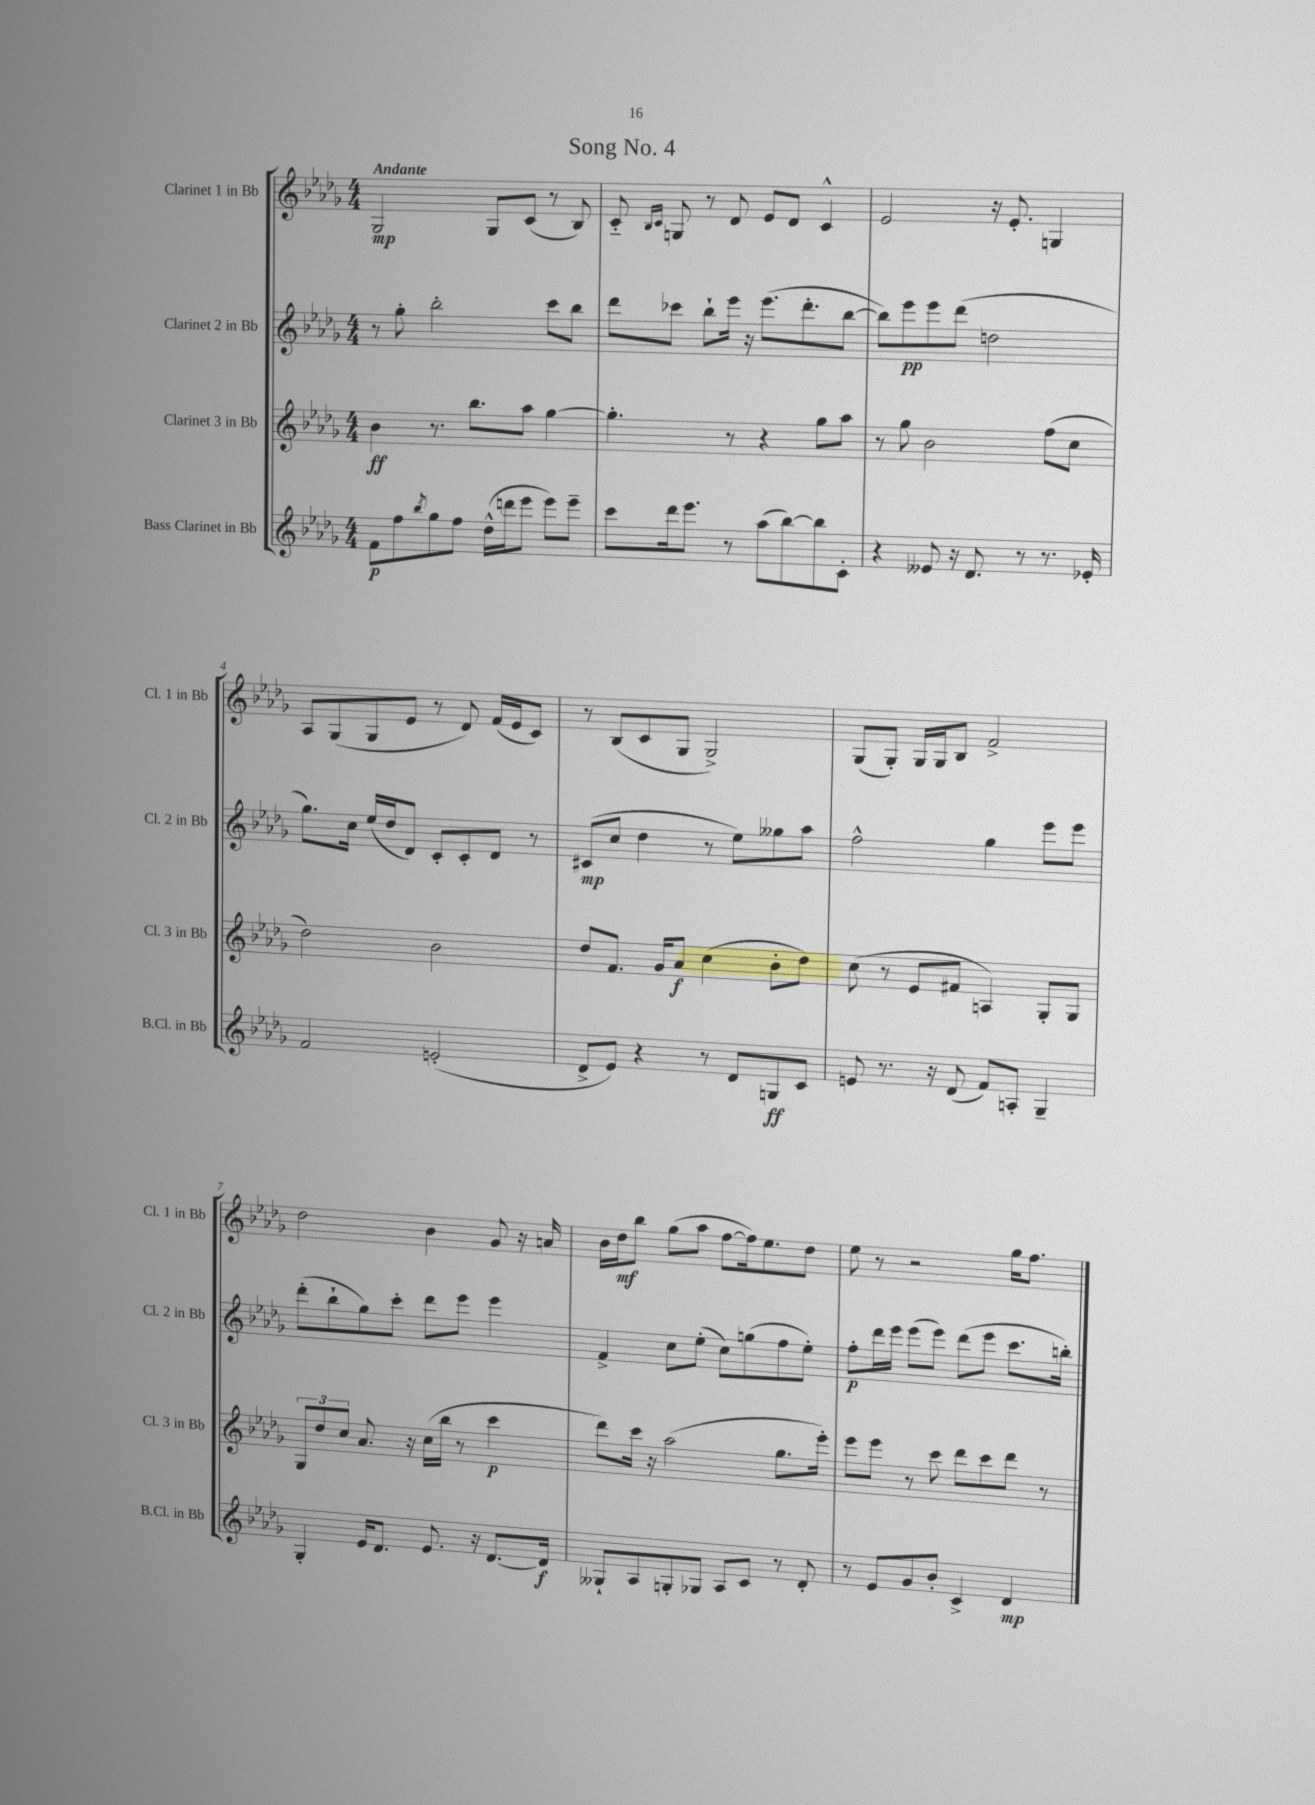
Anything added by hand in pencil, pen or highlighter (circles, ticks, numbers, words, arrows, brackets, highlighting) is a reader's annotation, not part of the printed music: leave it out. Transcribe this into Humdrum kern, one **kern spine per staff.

**kern	**dynam	**kern	**dynam	**kern	**dynam	**kern	**dynam
*part4	*part4	*part3	*part3	*part2	*part2	*part1	*part1
*staff4	*staff4	*staff3	*staff3	*staff2	*staff2	*staff1	*staff1
*I"Bass Clarinet in Bb	*	*I"Clarinet 3 in Bb	*	*I"Clarinet 2 in Bb	*	*I"Clarinet 1 in Bb	*
*I'B.Cl. in Bb	*	*I'Cl. 3 in Bb	*	*I'Cl. 2 in Bb	*	*I'Cl. 1 in Bb	*
*clefG2	*	*clefG2	*	*clefG2	*	*clefG2	*
*k[b-e-a-d-g-]	*	*k[b-e-a-d-g-]	*	*k[b-e-a-d-g-]	*	*k[b-e-a-d-g-]	*
*M4/4	*	*M4/4	*	*M4/4	*	*M4/4	*
=1	=1	=1	=1	=1	=1	=1	=1
!	!	!	!	!	!	!LO:TX:a:B:t=Andante	!
8f\L	p	4b-\	ff	8r	.	2G-/	mp
8ff\	.	.	.	8gg-'\	.	.	.
8qbb-/	.	.	.	.	.	.	.
8gg-\	.	8.r	.	2bb-'\	.	.	.
8ff\J	.	.	.	.	.	.	.
.	.	8.bb-\L	.	.	.	.	.
(16dd-^^\LL	.	.	.	.	.	8G-/L	.
16dddn\J	.	.	.	.	.	.	.
8eee-\J	.	8aa-\J	.	.	.	(8c/J	.
8eee-\L)	.	[4gg-\	.	8ccc\L	.	8r	.
8eee-~\J	.	.	.	8bb-\J	.	8B-/)	.
=2	=2	=2	=2	=2	=2	=2	=2
8ccc\L	.	4.gg-'\]	.	8ddd-\L	.	8c/	.
.	.	.	.	.	.	16qqB-/LL	.
.	.	.	.	.	.	16qqc/JJ	.
16ddd-\k	.	.	.	8ccc-X\J	.	8Gn/	.
8.eee-\J	.	.	.	.	.	.	.
.	.	.	.	8bb-`\L	.	8r	.
8r	.	8r	.	16eee-\Jk	.	8d-/	.
.	.	.	.	16r	.	.	.
(8aa-\L	.	4r	.	(8.eee-\L	.	8e-/L	.
[8bb-\)	.	.	.	.	.	8d-/J	.
.	.	.	.	8.ddd-'\	.	.	.
8bb-\]	.	8gg-\L	.	.	.	4c^^/	.
8c'\J	.	8aa-\J	.	[8bb-\J	.	.	.
=3	=3	=3	=3	=3	=3	=3	=3
4r	.	8r	.	8bb-\L])	.	2e-/	.
.	.	8gg-\	.	8eee-\	pp	.	.
8e--X/	.	2b-\	.	8eee-\	.	.	.
16r	.	.	.	(8ddd-\J	.	.	.
8.d-/	.	.	.	.	.	.	.
.	.	.	.	2ddn\	.	16r	.
.	.	.	.	.	.	8.e-'/	.
8r	.	.	.	.	.	.	.
8.r	.	(8ff\L	.	.	.	4Gn/	.
.	.	8cc\J	.	.	.	.	.
16e-X'/	.	.	.	.	.	.	.
!!LO:LB:g=z
=4	=4	=4	=4	=4	=4	=4	=4
2f/	.	2dd-\)	.	8.gg-\L)	.	8A-/L	.
.	.	.	.	.	.	(8G-/	.
.	.	.	.	16cc\Jk	.	.	.
.	.	.	.	(16ee-/LL	.	8G-/	.
.	.	.	.	16dd-/J	.	.	.
.	.	.	.	8d-/J)	.	8e-/J	.
(2en'/	.	2b-\	.	8c'/L	.	8r	.
.	.	.	.	8c'/	.	8d-/)	.
.	.	.	.	8d-/J	.	(16f/LL	.
.	.	.	.	.	.	16e-/J	.
.	.	.	.	8r	.	8c/J)	.
=5	=5	=5	=5	=5	=5	=5	=5
8d-^/L	.	8dd-/L	.	(8c#X/L	mp	8r	.
8e-/J)	.	8.f/J	.	8cc/J	.	(8B-/L	.
4r	.	.	.	4dd-\	.	8c/	.
.	.	16g-/KL	.	.	.	.	.
.	.	8a-/J	f	.	.	8G-/J	.
8r	.	(4cc\	.	8r	.	2G-^/)	.
8d-/L	.	.	.	8ee-\L)	.	.	.
8Gn/	ff	8b-'\L	.	8gg--X\	.	.	.
8c/J	.	8dd-\J)	.	8aa-\J	.	.	.
=6	=6	=6	=6	=6	=6	=6	=6
8en/	.	(8cc\	.	2ff^^\	.	(8G-/L	.
8.r	.	8r	.	.	.	8G-'/J)	.
.	.	8e-/L	.	.	.	16G-/LL	.
16r	.	.	.	.	.	16G-/J	.
(8d-/	.	8f#X/J	.	.	.	8B-/J	.
8f/L)	.	4An/)	.	4gg-\	.	2f^/	.
8An'/J	.	.	.	.	.	.	.
4G-~/	.	8G-'/L	.	8eee-\L	.	.	.
.	.	8G-/J	.	8eee-\J	.	.	.
!!LO:LB:g=z
=7	=7	=7	=7	=7	=7	=7	=7
4G-'/	.	12G-/L	.	(8ddd-'\L	.	2dd-\	.
.	.	12dd-/	.	.	.	.	.
.	.	.	.	8bb-`\	.	.	.
.	.	12cc/J	.	.	.	.	.
16e-/KL	.	8.a-/	.	8gg-\)	.	.	.
8.d-/J	.	.	.	.	.	.	.
.	.	.	.	8ccc'\J	.	.	.
.	.	16r	.	.	.	.	.
8.e-/	.	(16cc\LL	.	8ddd-\L	.	4b-\	.
.	.	16bb-\JJ	.	.	.	.	.
.	.	8r	.	8eee-\J	.	.	.
16r	.	.	.	.	.	.	.
[8.d-/L	.	4ccc\	p	4eee-\	.	8g-/	.
.	.	.	.	.	.	16r	.
16d-/Jk]	f	.	.	.	.	16an/	.
=8	=8	=8	=8	=8	=8	=8	=8
8G--X`/L	.	8ddd-\L)	.	4f^/	.	16b-\LL	.
.	.	.	.	.	.	16dd-\J	mf
8A-/	.	16ccc\Jk	.	.	.	8bb-\J	.
.	.	16r	.	.	.	.	.
8Gn'/	.	(2aa-\	.	8cc\L	.	(8gg-\L	.
8G-X/J	.	.	.	(8ee-'\J	.	8aa-\J	.
8A-/L	.	.	.	8cc\L)	.	[8ff\L	.
8c/J	.	.	.	(8ggn\	.	16ff\k])	.
.	.	.	.	.	.	8.ee-\	.
8r	.	8.gg-\L	.	8ff\	.	.	.
8d-'/	.	.	.	8ee-'\J)	.	8dd-\J	.
.	.	16eee-'\Jk)	.	.	.	.	.
=9	=9	=9	=9	=9	=9	=9	=9
8r	.	8eee-\L	.	8ff'\L	p	8ee-\	.
8e-/L	.	8eee-\J	.	16ddd-\L	.	8r	.
.	.	.	.	16eee-\JJ	.	.	.
8g-/	.	8r	.	(8eee-\L	.	2r	.
8b-'/J	.	8ccc\	.	8eee-\J)	.	.	.
4c^/	.	8ddd-\L	.	(8ddd-\L	.	.	.
.	.	8ccc\	.	8eee-\J	.	.	.
4d-/	mp	8ddd-\J	.	8.ccc\L	.	16gg-\KL	.
.	.	.	.	.	.	8.ff\J	.
.	.	8r	.	.	.	.	.
.	.	.	.	16bbn'\Jk)	.	.	.
==	==	==	==	==	==	==	==
*-	*-	*-	*-	*-	*-	*-	*-
